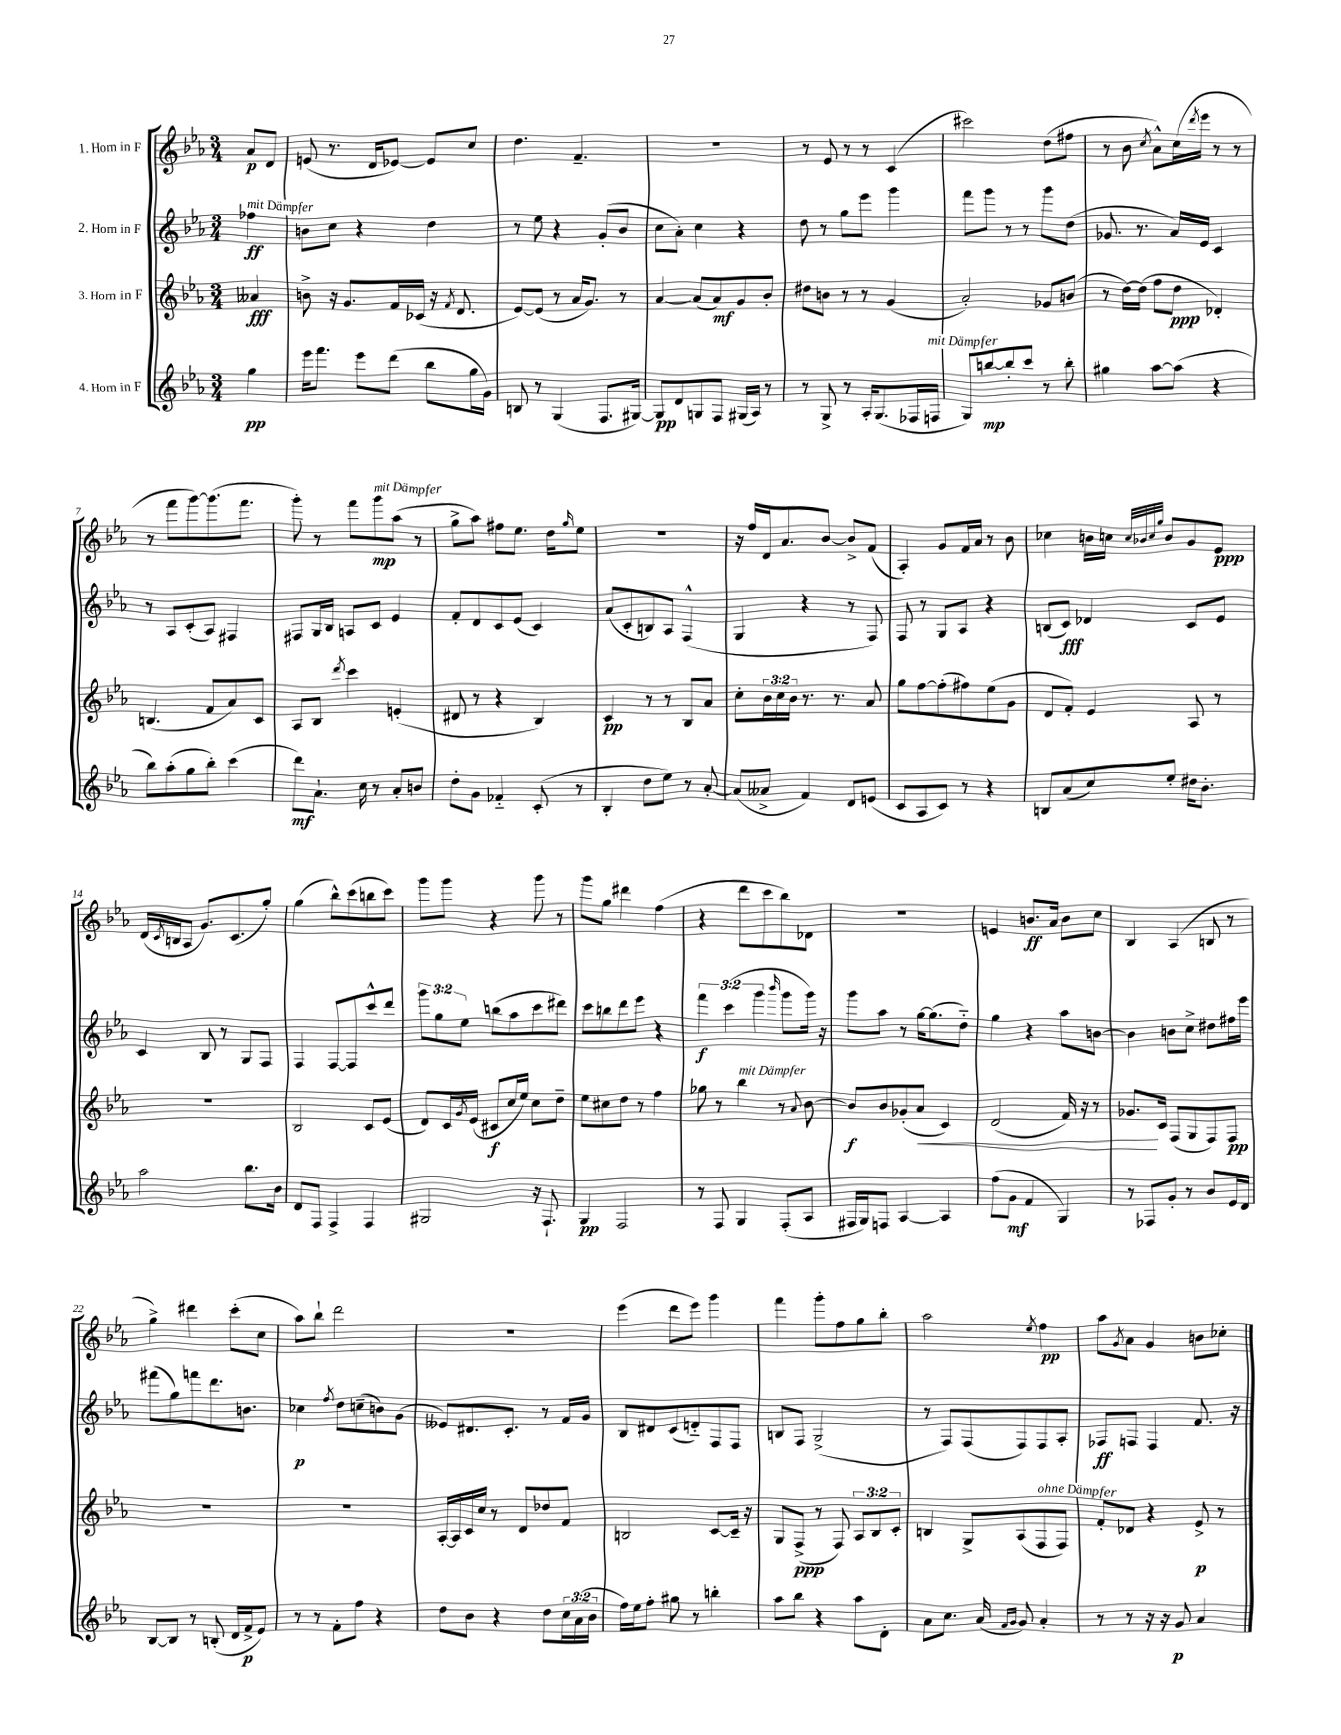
<<
\new StaffGroup <<
\new Staff = "s0" \with { instrumentName = "1. Horn in F" } {
    \clef treble \key ees \major \numericTimeSignature \time 3/4 \partial 4
    aes'8\p d'8 |
    e'8( r8. d'16 ees'8~) ees'8 c''8 |
    d''4. f'4.-- |
    R2. |
    r8 ees'8 r8 r8 c'4( |
    cis'''2) d''8( fis''8 |
    r8 bes'8 \acciaccatura { c''8 } aes'8-^) c''16( \acciaccatura { d'''8 } ees'''16 r8 r8 |
    r8 f'''8 g'''8~) g'''8.( f'''8. |
    g'''8-.) r8 f'''8 g'''8\mp^\markup { \italic "mit Dämpfer" } aes''8( r8 |
    g''8-> aes''8) fis''8 ees''8. d''16 \grace { g''16 } ees''8 |
    R2. |
    r16 f''16 d'16 aes'8. bes'8~ bes'8-> f'8( |
    aes4-.) g'8 f'16 aes'16 r8 bes'8 |
    ces''4 b'16 c''16 \grace { c''32 bes'32 c''32 g''32 } bes'8 g'8 ees'8\ppp |
    d'16( \acciaccatura { c'8 } b16 aes8 g'8.) c'8.( g''8-.) |
    g''4( bes''8-^) c'''8( b''8 c'''8) |
    g'''8 g'''8 r4 g'''8 r8 |
    g'''8 g''8 dis'''4 f''4( |
    r4 d'''8 c'''8 bes''8) des'8 |
    R2. |
    e'4 b'8.\ff aes'16 b'8 c''8 |
    bes4 aes4( b8 r8 |
    g''4->) dis'''4 c'''8-.( c''8 |
    aes''8) bes''8-! d'''2 |
    R2. |
    ees'''4( d'''8 ees'''8) g'''4 |
    f'''4 g'''8-. f''8 g''8 bes''8-. |
    aes''2 \acciaccatura { ees''8 } f''4\pp |
    aes''8 \acciaccatura { g'8 } aes'8 g'4 b'8 ces''8-. \bar "|." |
}
\new Staff = "s1" \with { instrumentName = "2. Horn in F" } {
    \clef treble \key ees \major \numericTimeSignature \time 3/4 \override Staff.TupletNumber.text = #tuplet-number::calc-fraction-text \partial 4
    fes''4\ff^\markup { \italic "mit Dämpfer" } |
    b'8 c''8 r4 d''4 |
    r8 ees''8 r4 g'8-.( bes'8 |
    c''8 aes'8-.) c''4 r4 |
    d''8 r8 g''8 ees'''8 g'''4 |
    f'''8 g'''8 r8 r8 g'''8 d''8( |
    ges'8. r8. aes'16) ees'16 c'4 |
    r8 aes8 c'8-.( aes8) fis4 |
    fis8 g16 bes16 a8 c'8 ees'4 |
    f'8-. d'8 c'8 ees'8( c'4) |
    aes'8( c'8-. b8) aes8 f4-^( |
    g4 r4 r8 f8) |
    f8 r8 g8 aes8 r4 |
    b8( c'8\fff) des'4 c'8 ees'8 |
    c'4 bes8 r8 g8 f8 |
    f4 f8~ f8 c'''8-^ d'''8 |
    \tuplet 3/2 { g'''8 g''8 ees''8 } b''8( aes''8 c'''8 dis'''8) |
    c'''8 b''8 d'''8 ees'''8 r4 |
    \tuplet 3/2 { f'''4\f c'''4( g'''4 } \grace { bes'''16 } g'''8 g'''16) r16 |
    g'''8 aes''8 r8 g''16~ g''8.( d''8-_) |
    g''4 r4 aes''8 b'8~ |
    b'4 b'8 c''8-> dis''8 fis''16 ees'''16 |
    fis'''8( g''8) f'''8 d'''8. b'8. |
    ces''4\p \acciaccatura { f''8 } d''8 c''8--( b'8) g'8( |
    eeses'8) dis'8. c'8.-. r8 f'16 g'16 |
    bes8 dis'8 c'8( d'8-_) f8 f8 |
    b8 f8 g2->( |
    r8 f8) f8( f8) f8 aes8-. |
    fes8\ff f8 f4 f'8. r16 \bar "|." |
}
\new Staff = "s2" \with { instrumentName = "3. Horn in F" } {
    \clef treble \key ees \major \numericTimeSignature \time 3/4 \override Staff.TupletNumber.text = #tuplet-number::calc-fraction-text \partial 4
    aeses'4\fff |
    b'8-> r16 g'8. f'16 ces'16( r16 \acciaccatura { f'8 } d'8. |
    ees'8~) ees'8( r8 aes'16 g'8.) r8 |
    aes'4~ aes'8( aes'8\mf) g'8 bes'8-. |
    dis''8 b'8 r8 r8 g'4( |
    aes'2-.) ges'8 b'8( |
    r8 d''16~) d''16( f''8 d''8\ppp des'4-.) |
    b4.( f'8 aes'8) c'8 |
    aes8 bes8 \acciaccatura { d'''8 } c'''4 e'4-.( |
    dis'8 r8 r4 bes4) |
    c'4\pp r8 r8 bes8 aes'8 |
    c''8-. \tuplet 3/2 { bes'16 c''16 bes'16 } r8. r8. aes'8 |
    g''8 f''8~ f''8-.( fis''8) ees''8( g'8 |
    d'8 f'8-.) ees'4 aes8 r8 |
    R2. |
    bes2 c'8 ees'8( |
    d'8) c'16 \acciaccatura { g'8 } ees'16( cis'8\f c''16 ees''16) c''8 d''8-- |
    ees''8 cis''8 d''8 r8 f''4 |
    ges''8 r8 bes''4^\markup { \italic "mit Dämpfer" } r8 \appoggiatura { aes'8 } bes'8~ |
    bes'8\f bes'8 ges'8-.( aes'8\< c'4) |
    d'2( f'16) r16 r8 |
    ges'8.\! c'16 f8( g8 f8) f8\pp |
    R2. |
    R2. |
    aes16~-. aes16 c'16 c''16 r8 d'8 des''8 f'8 |
    b2 c'8~ c'16-- r16 |
    g8 f8->\ppp( r8 f8) \tuplet 3/2 { aes8 bes8 c'8-. } |
    b4 g8-> aes8( f8^\markup { \italic "ohne Dämpfer" } f8) |
    f'8-. des'8 r4 ees'8->\p r8 \bar "|." |
}
\new Staff = "s3" \with { instrumentName = "4. Horn in F" } {
    \clef treble \key ees \major \numericTimeSignature \time 3/4 \override Staff.TupletNumber.text = #tuplet-number::calc-fraction-text \partial 4
    g''4\pp |
    ees'''16 f'''8. ees'''8 d'''8( bes''8 g''16 g'16) |
    b8 r8 g4( f8. gis16~) |
    gis8\pp d'8 g8 f8 gis16( aes16) r8 |
    r8 g8-> r8 aes16-. g8.( fes16 f16^\markup { \italic "mit Dämpfer" } |
    g8) b''8~\mp b''8-. c'''8 r8 b''8-. |
    gis''4 aes''8~ aes''8( r4 |
    bes''8) aes''8-.( g''8 bes''8-.) c'''4( |
    d'''8\mf) aes'8.-! c''16 r8 aes'8-. b'8 |
    d''8-. g'8 fes'4-_ c'8-.( r8 |
    bes4-. d''8 ees''8) r8 aes'8~-. |
    aes'8( aeses'8-> f'4) d'8 e'8( |
    c'8 aes8 c'8) r8 r4 |
    b8 aes'8( c''8) ees''8-. dis''16 bes'8.-. |
    aes''2 bes''8. bes'16 |
    d'8 f8 f4-> f4 |
    gis2 r16 f8.-! |
    g4\pp f2 |
    r8 f8 g4 f8-.( aes8 |
    fis16 g16) f8 aes4~ aes4 |
    f''8( g'8\mf f'4 g4) |
    r8 fes8 g'8-. r8 bes'8 ees'16 d'16 |
    bes8~ bes8 r8 b8-.( d'16 f'16->\p ees'8) |
    r8 r8 f'8-. f''8 r4 |
    d''8 bes'8 r4 d''8 \tuplet 3/2 { c''16 aes'16( bes'16 } |
    f''16) ees''16 f''8-. gis''8 r8 b''4-. |
    aes''8 bes''8 r4 aes''8 d'8-. |
    aes'8 c''8. aes'16( \grace { f'16 g'16 } g'8) aes'4-. |
    r8 r8 r16 r16 g'8\p aes'4 \bar "|." |
}
>>
>>
